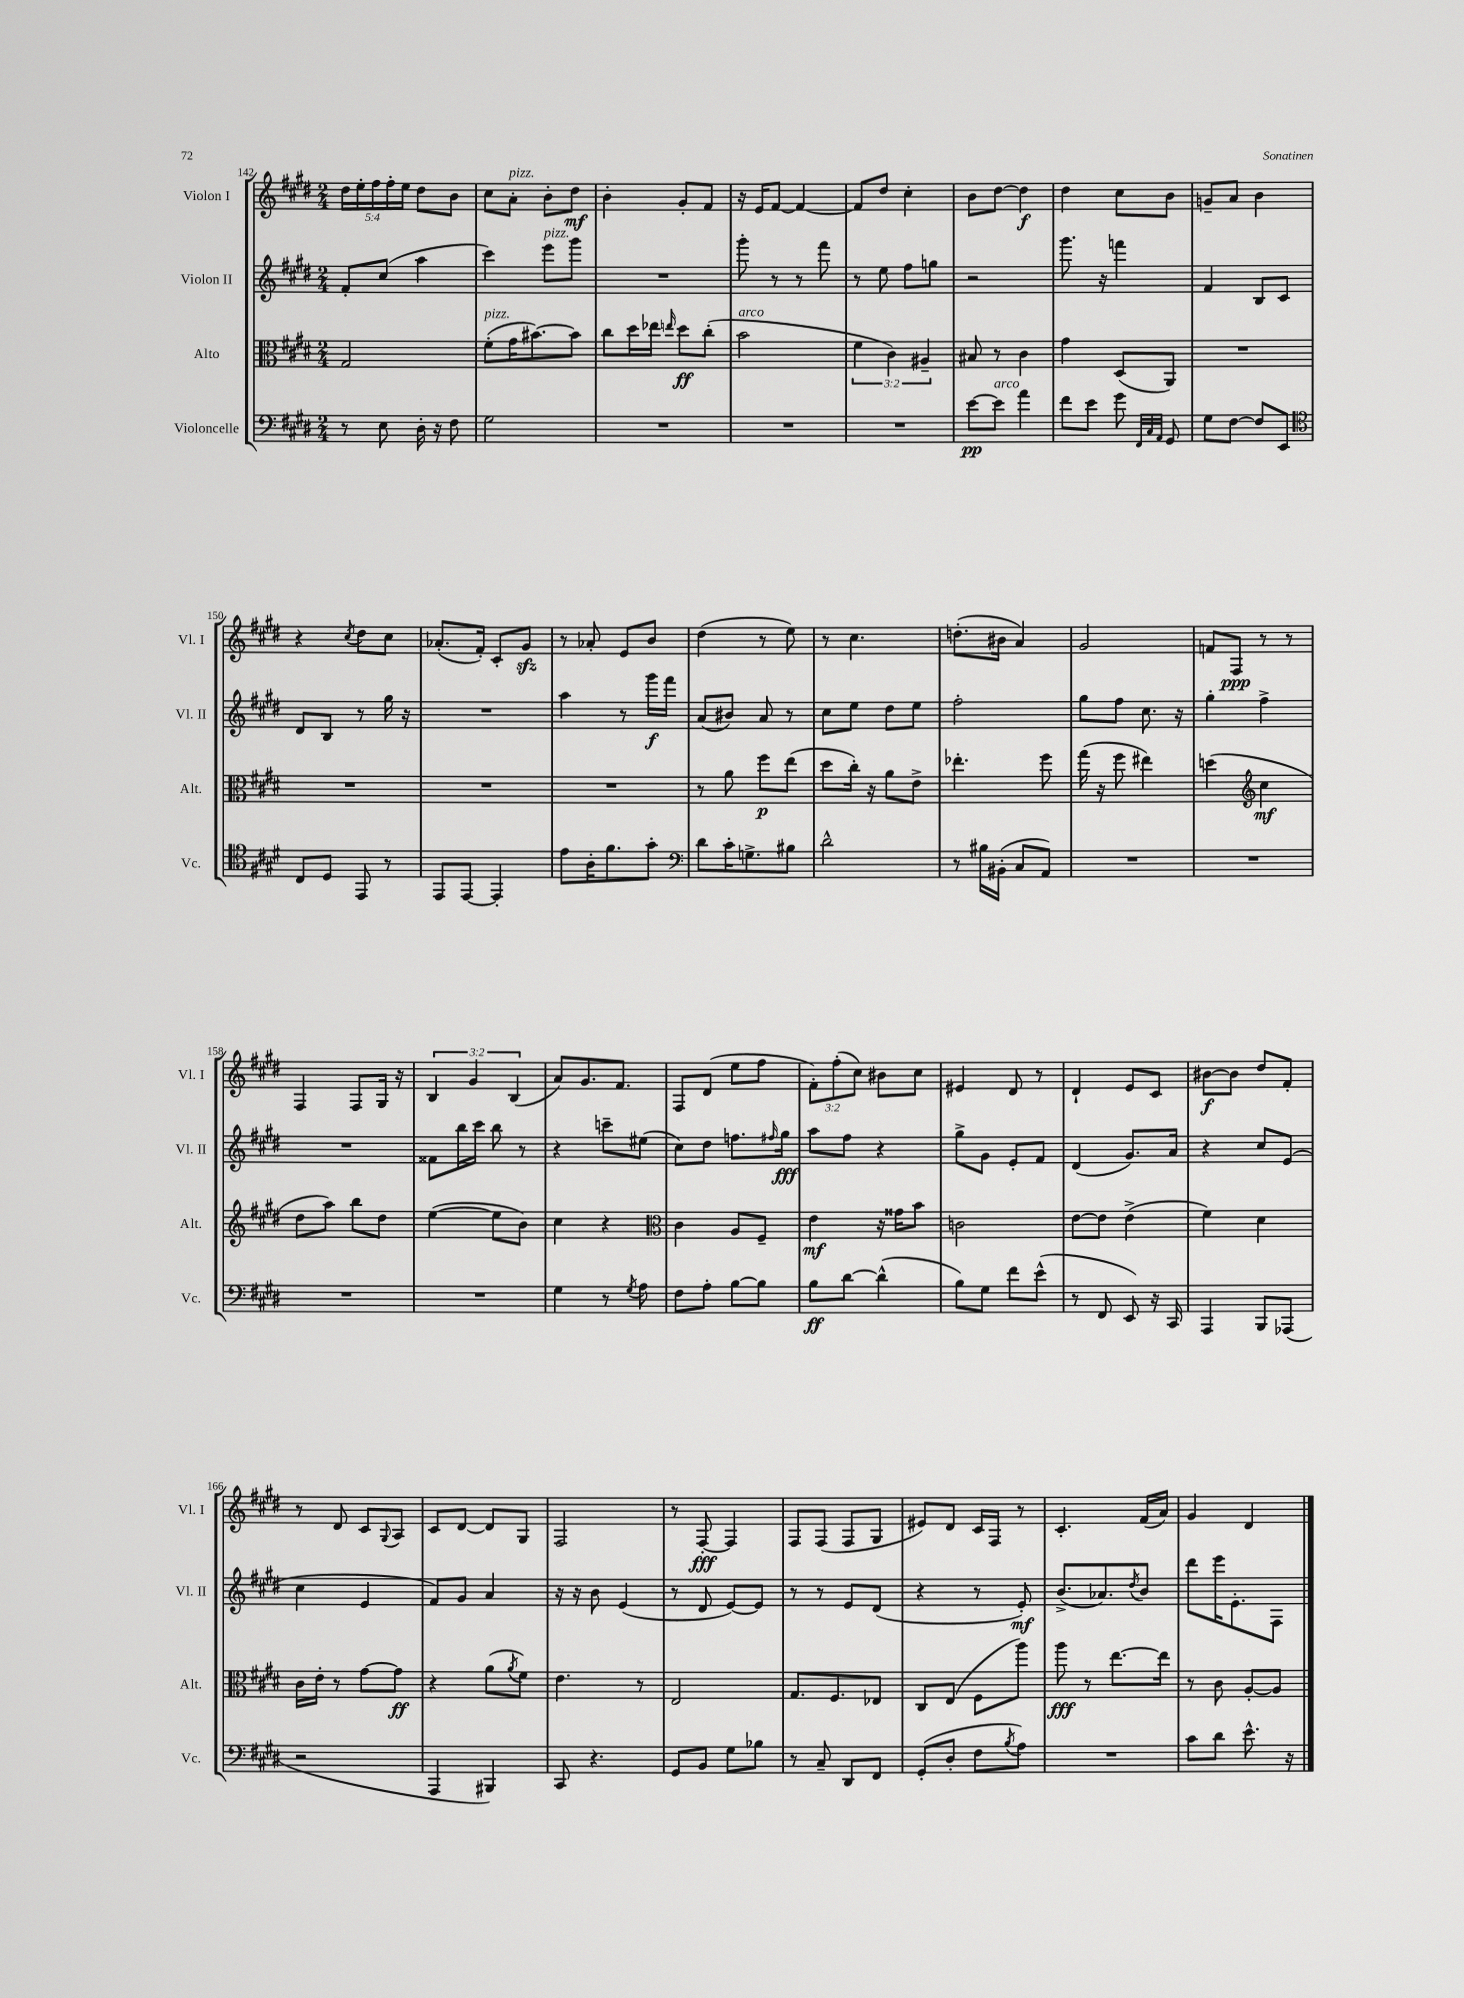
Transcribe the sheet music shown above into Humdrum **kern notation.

**kern	**kern	**kern	**kern
*staff4	*staff3	*staff2	*staff1
*clefF4	*clefC3	*clefG2	*clefG2
*k[f#c#g#d#]	*k[f#c#g#d#]	*k[f#c#g#d#]	*k[f#c#g#d#]
*M2/4	*M2/4	*M2/4	*M2/4
8r	2G#	8f#'	20dd#
.	.	.	20ee'
.	.	.	20ff#
8E	.	(8cc#	.
.	.	.	20ff#'
.	.	.	20ee
16D#'	.	4aa	8dd#
16r	.	.	.
8F#	.	.	8b
=	=	=	=
2G#	(8f#'	4ccc#)	8cc#
.	16g#	.	8a'
.	[8.b#)	.	.
.	.	8eee	8b'
.	8b#]	8ggg#	8dd#
=	=	=	=
2r	8cc#	2r	4b'
.	16dd#	.	.
.	16ee-	.	.
.	16qqee	.	.
.	8dd#	.	8g#'
.	(8cc#'	.	8f#
=	=	=	=
2r	2b	8ggg#'	16r
.	.	.	16e
.	.	8r	[8f#
.	.	8r	4f#_
.	.	8fff#	.
=	=	=	=
2r	6f#	8r	8f#]
.	.	8ee	8dd#
.	6c#)	.	.
.	.	8ff#	4cc#'
.	6A#~	.	.
.	.	8gg	.
=	=	=	=
[8e	8B#	2r	8b
8e]	8r	.	[8dd#
4a	4c#	.	4dd#]
=	=	=	=
8f#	4g#	8.ggg#	4dd#
8e	.	.	.
.	.	16r	.
8g#	(8D#	4fff	8cc#
32qqFF#	.	.	.
32qqC#	.	.	.
32qqAA	.	.	.
8GG#	8AA)	.	8b
=	=	=	=
8G#	2r	4f#	8g~
[8F#	.	.	8a
8F#]	.	8B	4b
8EE	.	8c#	.
=	=	=	=
*clefC4	*	*	*
8C#	2r	8d#	4r
8D#	.	8B	.
.	.	.	8qcc#
8EE	.	8r	8dd#
8r	.	16gg#	8cc#
.	.	16r	.
=	=	=	=
8EE	2r	2r	(8.a-'
[8EE	.	.	.
.	.	.	16f#')
4EE']	.	.	8c#'
.	.	.	8g#
=	=	=	=
8e	2r	4aa	8r
16A'	.	.	8a-'
8.f#	.	.	.
.	.	8r	8e
8g#'	.	16ggg#	8b
.	.	16fff#	.
=	=	=	=
*clefF4	*	*	*
8d#	8r	(8a	(4dd#
16c#'	8a	8b#)	.
8.G^	.	.	.
.	8ff#	8a	8r
8B#	(8ee	8r	8ee)
=	=	=	=
2d#^^	8dd#	8cc#	8r
.	16cc#')	8ee	4.cc#
.	16r	.	.
.	8a	8dd#	.
.	8e^	8ee	.
=	=	=	=
8r	4.ee-'	2ff#'	(8.dd'
16B#	.	.	.
(16BB#'	.	.	16b#
8C#	.	.	4a)
8AA)	8ff#	.	.
=	=	=	=
2r	(16gg#	8gg#	2g#
.	16r	.	.
.	8ff#	8ff#	.
.	4ee#)	8.cc#	.
.	.	16r	.
=	=	=	=
2r	(4dd	4gg#'	8f
.	.	.	8F#
*	*clefG2	*	*
.	4cc#	4ff#^	8r
.	.	.	8r
=	=	=	=
2r	8dd#	2r	4F#
.	8aa)	.	.
.	8bb	.	8F#
.	8dd#	.	16G#
.	.	.	16r
=	=	=	=
2r	([4ee	8f##	6B
.	.	16bb	.
.	.	.	6g#
.	.	16ccc#	.
.	8ee]	8bb	.
.	.	.	(6B
.	8b)	8r	.
=	=	=	=
4G#	4cc#	4r	8a)
.	.	.	8.g#
8r	4r	8ccc~	.
.	.	.	8.f#
8qG#	.	.	.
8A	.	(8ee#	.
=	=	=	=
*	*clefC3	*	*
8F#	4c#	8cc#)	8F#
8A'	.	8dd#	(8d#
[8B	8A	8.ff	8ee
8B]	8F#~	.	8ff#
.	.	16qqff#	.
.	.	16gg#	.
=	=	=	=
8B	4e	8aa	12f#')
.	.	.	(12ff#'
[8d#	.	8ff#	.
.	.	.	12cc#)
(4d#^^]	16r	4r	8b#
.	16g##	.	.
.	8b	.	8cc#
=	=	=	=
8B)	2c	8gg#^	4e#
8G#	.	8g#	.
8f#	.	8e'	8d#
(8e^^	.	8f#	8r
=	=	=	=
8r	[8e	(4d#	4d#`
8FF#	8e]	.	.
8EE)	(4e^	8.g#)	8e
16r	.	.	8c#
16CC#	.	16a	.
=	=	=	=
4AAA	4f#)	4r	[8b#
.	.	.	8b#]
8BBB	4d#	8cc#	8dd#
(8AAA-	.	(8e	8f#'
=	=	=	=
2r	16c#	4cc#	8r
.	16e'	.	.
.	8r	.	8d#
.	[8g#	4e	8c#
.	.	.	8qqG#
.	8g#]	.	8A
=	=	=	=
4AAA	4r	8f#)	8c#
.	.	8g#	[8d#
4BBB#)	(8a	4a	8d#]
.	8qa	.	.
.	8f#)	.	8G#
=	=	=	=
8CC#	4.e	16r	2F#
.	.	16r	.
4.r	.	8b	.
.	.	(4e	.
.	8r	.	.
=	=	=	=
8GG#	2E	8r	8r
8BB	.	8d#	[8F#'
8G#	.	[8e)	4F#]
8B-	.	8e]	.
=	=	=	=
8r	8.G#	8r	8F#
8C#~	.	8r	(8F#
.	8.F#	.	.
8DD#	.	8e	8F#
8FF#	8E-	(8d#	8G#
=	=	=	=
(8GG#'	8C#	4r	8e#)
8D#'	(8E	.	8d#
8F#	8F#	8r	16c#
.	.	.	16F#
8qB	.	.	.
8A)	8aa)	8e')	8r
=	=	=	=
2r	8aa	(8.b^	4.c#'
.	8r	.	.
.	.	8.a-)	.
.	[8.ee	.	.
.	.	8qdd#	.
.	.	8b	(16f#
.	16ee]	.	16a)
=	=	=	=
8c#	8r	8ddd#	4g#
8d#	8c#	16eee	.
.	.	8.e'	.
8.e^^	[8A'	.	4d#
.	8A]	8F#	.
16r	.	.	.
==	==	==	==
*-	*-	*-	*-
